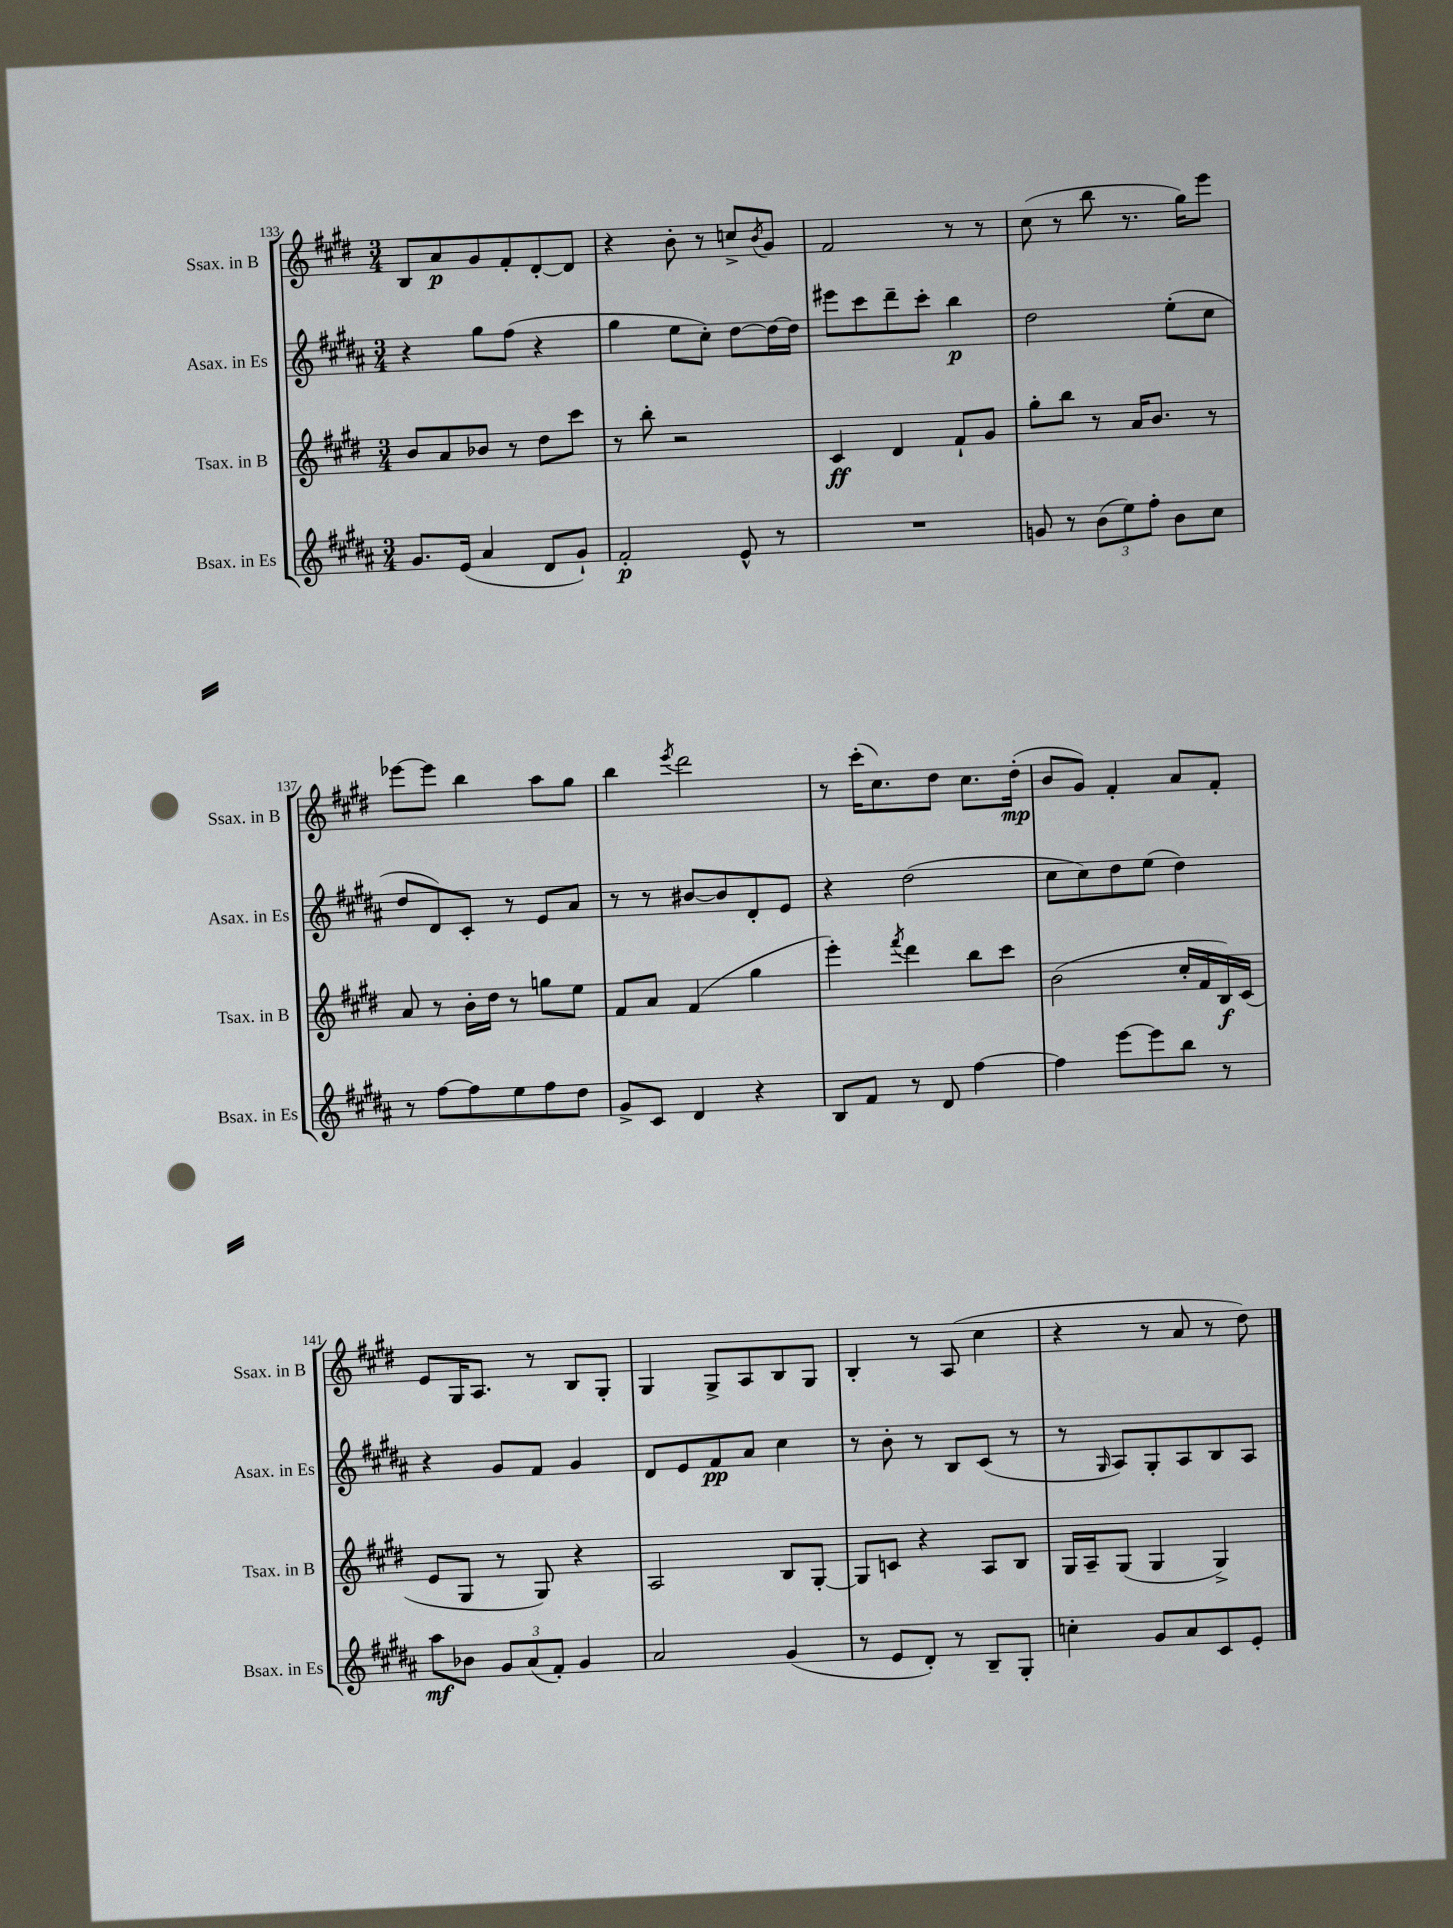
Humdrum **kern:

**kern	**kern	**kern	**kern
*staff4	*staff3	*staff2	*staff1
*clefG2	*clefG2	*clefG2	*clefG2
*k[f#c#g#d#a#]	*k[f#c#g#d#]	*k[f#c#g#d#a#]	*k[f#c#g#d#]
*M3/4	*M3/4	*M3/4	*M3/4
8.g#	8b	4r	8B
.	8a	.	8a
(16e	.	.	.
4a#	8b-	8gg#	8g#
.	8r	(8ff#	8f#'
8d#	8dd#	4r	[8d#'
8g#`)	8ccc#	.	8d#]
=	=	=	=
2f#'	8r	4gg#	4r
.	8bb'	.	.
.	2r	8ee	8b'
.	.	8cc#')	8r
8e^^	.	[8dd#	8cc^
.	.	.	8qb
8r	.	16dd#_	8g#
.	.	16dd#]	.
=	=	=	=
2.r	4c#	8eee#	2f#
.	.	8ccc#	.
.	4d#	8ddd#~	.
.	.	8ccc#'	.
.	8f#`	4bb	8r
.	8g#	.	8r
=	=	=	=
8g	8gg#'	2dd#	(8cc#
8r	8bb	.	8r
(12b	8r	.	8bb
12ee)	.	.	.
.	16a	.	8.r
12ff#'	.	.	.
.	8.b	.	.
8b	.	(8ee'	.
.	.	.	16gg#)
8cc#	8r	8cc#	8eee
=	=	=	=
8r	8a	8dd#	[8eee-
[8ff#	8r	8d#)	8eee-]
8ff#]	16b'	8c#'	4bb
.	16dd#	.	.
8ee	8r	8r	.
8ff#	8gg	8e	8aa
8dd#	8ee	8a#	8gg#
=	=	=	=
8g#^	8f#	8r	4bb
8c#	8a	8r	.
.	.	.	8qeee
4d#	(4f#	[8b#	2ddd#
.	.	8b#]	.
4r	4gg#	8d#'	.
.	.	8e	.
=	=	=	=
8B	4eee')	4r	8r
8f#	.	.	(16ccc#'
.	.	.	8.cc#)
.	8qfff#	.	.
8r	4ddd#	(2dd#	.
8d#	.	.	8dd#
[4ff#	8bb	.	8.cc#
.	8ccc#	.	.
.	.	.	(16dd#'
=	=	=	=
4ff#]	(2b	8cc#	8b
.	.	8cc#)	8g#)
[8eee	.	8dd#	4f#'
8eee]	.	(8ee	.
8bb	16cc#'	4dd#)	8a
.	16f#	.	.
8r	16B)	.	8f#'
.	(16c#	.	.
=	=	=	=
8aa#	8e	4r	8e
8b-	8G#	.	16G#
.	.	.	8.A
12g#	8r	8g#	.
(12a#	.	.	.
.	8G#)	8f#	8r
12f#')	.	.	.
4g#	4r	4g#	8B
.	.	.	8G#'
=	=	=	=
2a#	2A	8d#	4G#
.	.	8e	.
.	.	8f#	8G#^
.	.	8a#	8A
(4g#	8B	4cc#	8B
.	[8G#'	.	8G#
=	=	=	=
8r	8G#]	8r	4B'
8e	8c	8b'	.
8d#')	4r	8r	8r
8r	.	8B	(8A
8B~	8A	(8c#	4cc#
8G#'	8B	8r	.
=	=	=	=
4cc'	16G#	8r	4r
.	16A~	.	.
.	.	16qqG#	.
.	(8G#	8A#)	.
8g#	4G#	8G#'	8r
8a#	.	8A#	8a
8c#	4G#^)	8B	8r
8e'	.	8A#	8dd#)
==	==	==	==
*-	*-	*-	*-
